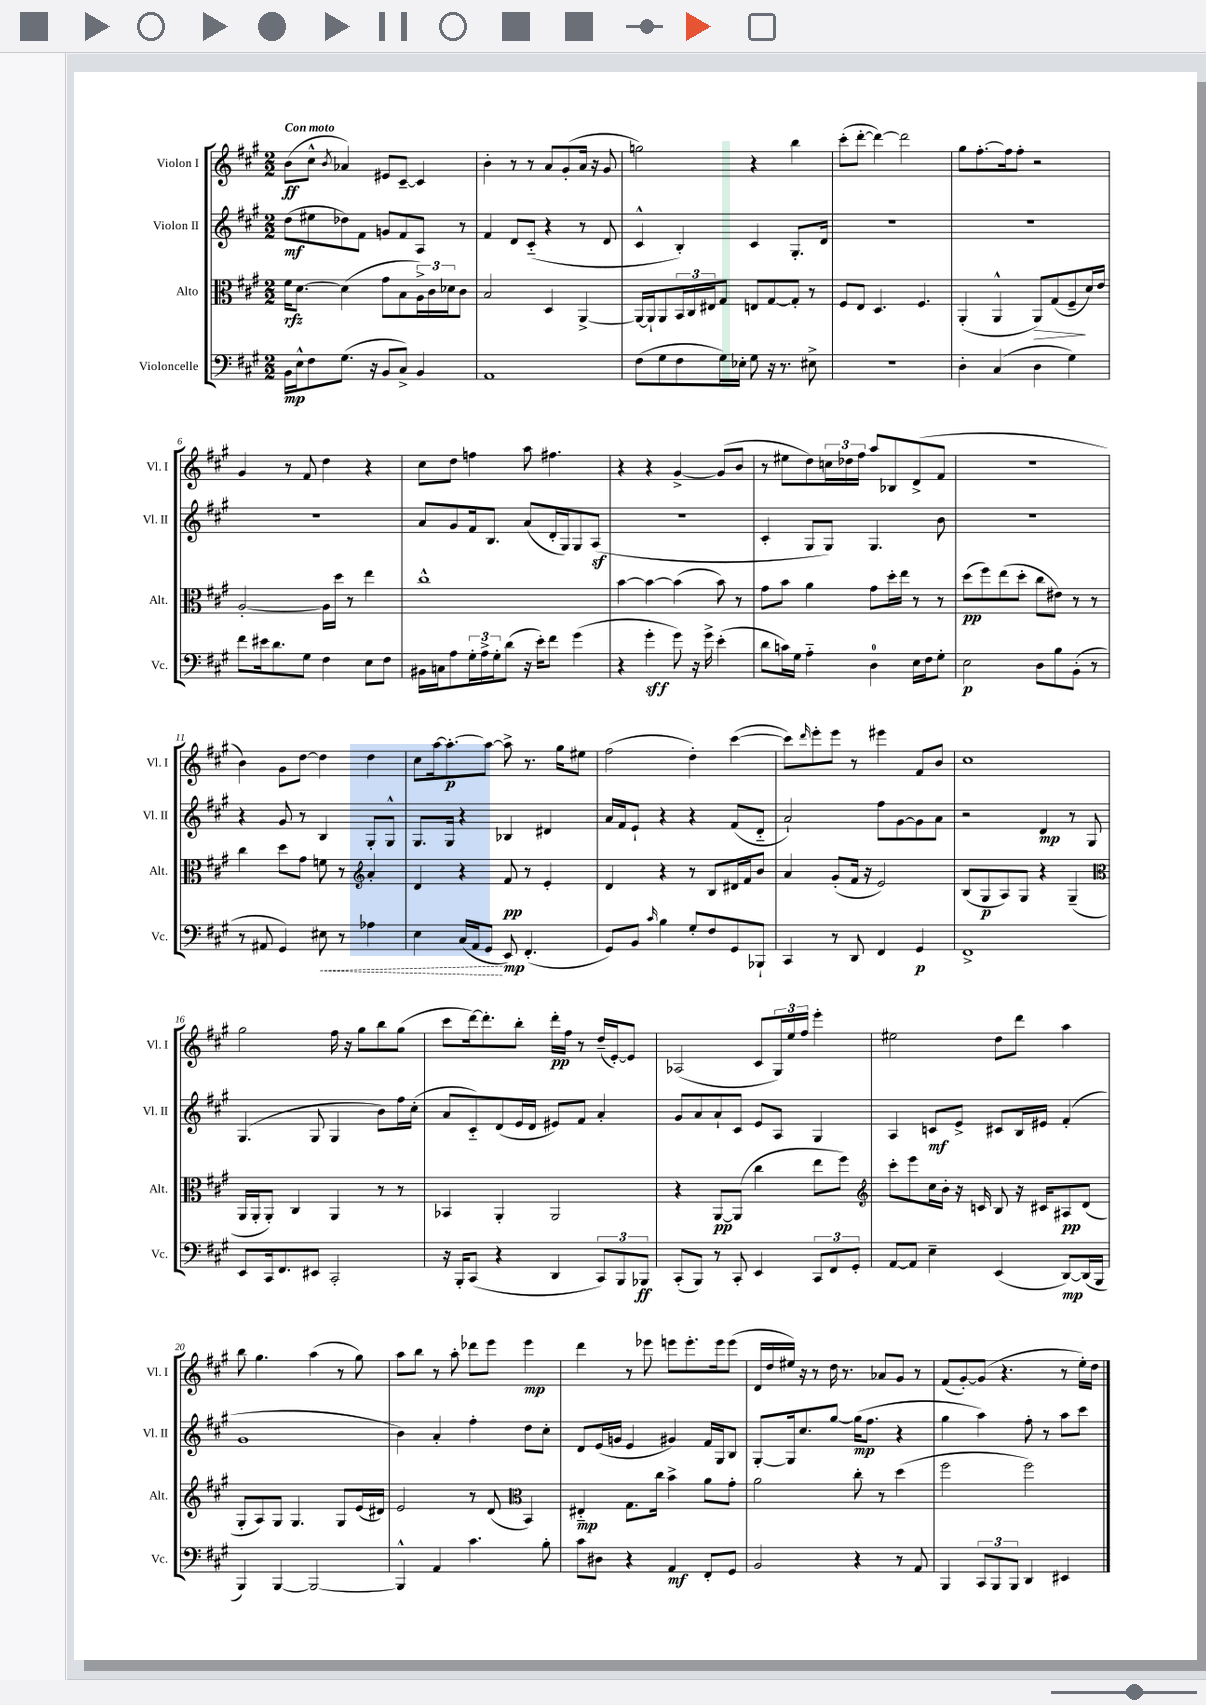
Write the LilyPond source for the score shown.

<<
\new StaffGroup <<
\new Staff = "s0" \with { instrumentName = "Violon I" shortInstrumentName = "Vl. I" } {
    \clef treble \key a \major \numericTimeSignature \time 2/2 \tempo "Con moto"
    b'8\ff( cis''8-^ \acciaccatura { b'8 } aes'4) eis'8 cis'8~-- cis'4 |
    b'4-. r8 r8 a'8 gis'8-.( a'16 r16 gis'8 |
    g''2) r4 b''4 |
    cis'''8-.( d'''8~-. d'''4~) d'''2 |
    gis''8 fis''8.~-. fis''16 fis''8-. r2 |
    gis'4 r8 fis'8 d''4 r4 |
    cis''8 d''8 f''4 a''8 fis''4. |
    r4 r4 gis'4~-> gis'8( b'8 |
    r8 eis''8 d''8) \tuplet 3/2 { c''16 des''16 fis''16 } a''8 bes8 d'8->( fis'8 |
    R1 |
    b'4) gis'8 d''8~ d''4 d''4 |
    cis''8 a''16~ a''8.~-.\p a''8~ a''8-> r8. gis''16 eis''8 |
    fis''2( d''4-.) cis'''4~( |
    cis'''8) \grace { d'''16 } e'''8-. e'''8 r8 eis'''4 fis'8 b'8 |
    cis''1 |
    gis''2 fis''16 r16 gis''8 b''8 gis''8( |
    cis'''8 d'''16~) d'''8.-. b''8-. d'''16-.\pp fis''16 r8 d''16--( e'16~-.) e'8 |
    aes2( cis'8 \tuplet 3/2 { gis16) e''16 fis''16 } e'''4-. |
    eis''2 d''8 d'''8 a''4 |
    b''8 gis''4. a''4( r8 gis''8) |
    a''8 b''8 r8 a''8-. des'''8 e'''8 e'''4\mp |
    d'''4 r8 ees'''8 e'''8 e'''8.-. e'''16 e'''8( |
    d'16 d''16 eis''16) r16 r8 d''16 r8. aes'8 gis'8 r8 |
    fis'8( gis'8~-.) gis'8( r4. r8 e''16-.) d''16 \bar "|." |
}
\new Staff = "s1" \with { instrumentName = "Violon II" shortInstrumentName = "Vl. II" } {
    \clef treble \key a \major \numericTimeSignature \time 2/2
    d''8\mf( eis''8 des''8) fis'8 g'8 fis'8 a8 r8 |
    fis'4 d'8 cis'8-_( r4 r8 d'8 |
    cis'4-^ b4-.) cis'4 gis8.-. d'16 |
    R1 |
    R1 |
    R1 |
    a'8 gis'8 fis'16 b8. a'8( d'16-. gis16) gis8 a8\sf( |
    r1 |
    cis'4-. gis8 gis8) gis4. b'8 |
    r1 |
    r4 gis'8 r8 b4 gis8-. gis8-^ |
    gis8. gis16 r4 bes4 dis'4 |
    a'16 fis'16 e'8-! r4 r4 fis'8( d'8-_ |
    a'2-!) fis''8 gis'8~ gis'8 a'8 |
    r2 d'4\mp r8 gis8 |
    gis4.( gis8 gis4 b'8) fis''16 cis''16-.( |
    a'8 cis'8-_) d'8( e'16 d'16 eis'8) fis'8 a'4-. |
    gis'8 a'8 a'8-! cis'8 e'8 a8 gis4 |
    a4 c'8\mf e'8-> cis'8 b16 eis'16 fis'4-.( |
    gis'1 |
    b'4) a'4-. fis''4-. d''8 cis''8-. |
    d'8 e'16( g'16 e'4 gis'4) fis'16 gis16 b8 |
    gis8~-. gis16 cis''8. gis''8~ gis''16\mp( fis''8. r4 |
    gis''4 a''4) fis''8-. r8 a''8 cis'''8 \bar "|." |
}
\new Staff = "s2" \with { instrumentName = "Alto" shortInstrumentName = "Alt." } {
    \clef alto \key a \major \numericTimeSignature \time 2/2
    fis'16\rfz d'8.~ d'4( gis'8 b8 \tuplet 3/2 { a16->) cis'16 des'16 } cis'8 |
    b2 d4 a,4~-> |
    a,16~ a,16-! a,8 \tuplet 3/2 { b,16 cis16 eis16 } gis8 e8 gis8~ gis8-. r8 |
    fis8 e8 d4. fis4. |
    a,4-.( a,4-^ a,8\>) gis8( fis8--\! d'16) e'16 |
    a2~-. a16 d''16 r8 e''4 |
    cis''1-^ |
    b'4~ b'4~ b'4( b'8) r8 |
    gis'8 b'8 a'4 gis'8 d''16-. e''16 r8 r8 |
    d''8\pp( fis''8) e''8( d''8-. cis''8 eis'8) r8 r8 |
    cis''4 d''8 gis'8 f'8 r8 \clef treble a'4-. |
    d'4 r4 fis'8\pp r8 e'4-. |
    d'4 r4 r8 b8 dis'16 fis'16 b'8 |
    a'4 gis'8-.( fis'16 r16 e'2) |
    b8( gis8\p a8) gis8 r4 gis4--( |
    \clef alto a,16 a,16-. a,8-.) cis4 a,4 r8 r8 |
    bes,4 a,4-. a,2 |
    r4 a,8~\pp a,8( cis''4 e''8 fis''8) |
    \clef treble cis'''8-. e'''8 cis''16 b'16-. r16 c'16 b8 r16 cis'16 ais8\pp d'8( |
    gis8-. a8) gis8 gis4. gis8 e'16( dis'16) |
    e'2 r8 d'8( \clef alto b,4) |
    eis4-_\mp gis8. cis''16 b'4-> a'8 gis'8-. |
    a'2 cis''8-. r8 d''4( |
    fis''2 fis''2) \bar "|." |
}
\new Staff = "s3" \with { instrumentName = "Violoncelle" shortInstrumentName = "Vc." } {
    \clef bass \key a \major \numericTimeSignature \time 2/2
    b,16\mp e16-^ fis8 gis8.( r16 b,8 cis8->) b,4 |
    a,1 |
    fis8( gis8 fis8 gis16) ees16-. gis8 r16 r8. eis8-> |
    R1 |
    d4-. cis4( d4 gis4) |
    fis'8 eis'16 d'8. gis8 fis4 e8 fis8 |
    bis,16 c16 a8 \tuplet 3/2 { gis16-. a16-> gis16-. } d'8( r16 e'16-.) fis'8 gis'4( |
    r4 gis'4-.\sff gis'8) r16 gis'16-> e'4-.( |
    d'8 c'16) gis16 a4-_ d4-0 e16 fis16 gis8-. |
    e2\p d8 b8 b,8-.( r8 |
    r8 ais,8 gis,4) \once \override Hairpin.style = #'dashed-line eis8\< r8 aes4 |
    e4 cis16( a,16 gis,8\! e,8\mp) fis,4.-.( |
    gis,8) b,8 \grace { cis'16 } b4 gis8-. fis8 gis,8 bes,,8-! |
    cis,4 r8 d,8 fis,4 gis,4\p |
    fis,1-> |
    e,8 cis,16 fis,8. eis,8 cis,2-. |
    r16 b,,16-. cis,8( r4 d,4 \tuplet 3/2 { cis,8) b,,8 bes,,8\ff } |
    cis,8-.( b,,8) r8 cis,8-. e,4 \tuplet 3/2 { cis,8 fis,8 gis,8-. } |
    a,8~ a,8 e4-- e,4( d,8~\mp) d,16( b,,16 |
    b,,4) b,,4~ b,,2~ |
    b,,4-^ a,4 cis'4. b8-. |
    cis'8 dis8 r4 a,4\mf fis,8-. gis,8 |
    b,2 r4 r8 a,8 |
    b,,4 \tuplet 3/2 { cis,8 b,,8 b,,8 } d,4 eis,4 \bar "|." |
}
>>
>>
